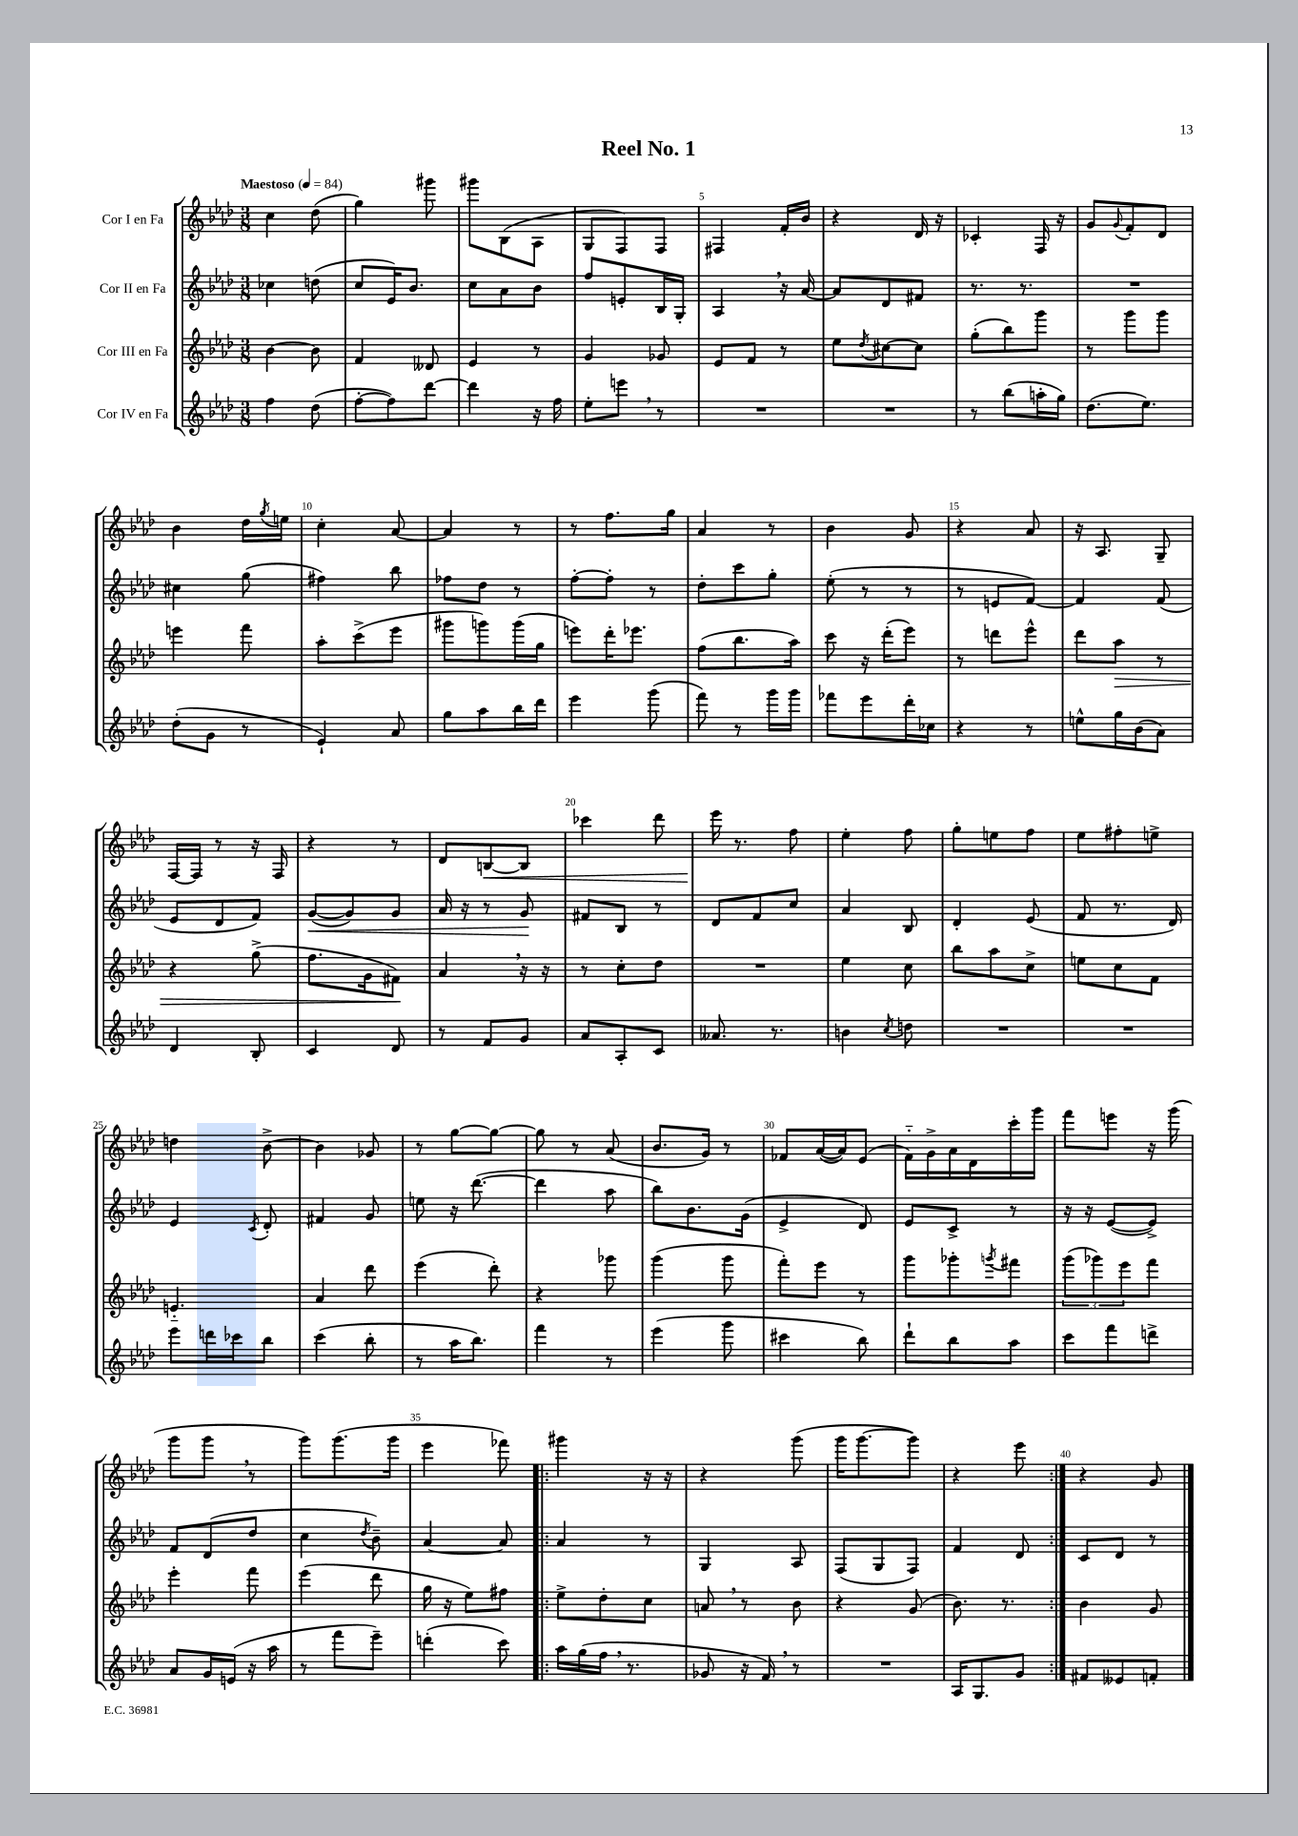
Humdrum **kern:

**kern	**kern	**kern	**kern
*staff4	*staff3	*staff2	*staff1
*clefG2	*clefG2	*clefG2	*clefG2
*k[b-e-a-d-]	*k[b-e-a-d-]	*k[b-e-a-d-]	*k[b-e-a-d-]
*M3/8	*M3/8	*M3/8	*M3/8
*MM84	*MM84	*MM84	*MM84
4ff	[4b-	4cc-	4cc
(8dd-	8b-]	(8dd	(8dd-
=	=	=	=
[8ff'	4f	8cc	4gg)
8ff])	.	16e-)	.
.	.	8.b-	.
[8ddd-	8d--	.	8ggg#
=	=	=	=
4ddd-]	4e-	8cc	8ggg#
.	.	8a-	(8B-
16r	8r	8b-	8A-
16ff	.	.	.
=	=	=	=
8ee-'	4g	8ff	8G
8eee	.	8e'	8F)
8r	8g-	16B-	8F
.	.	16G'	.
=	=	=	=
4.r	8e-	4A-	4F#
.	8f	.	.
.	8r	16r	16f'
.	.	[16a-	16b-
=	=	=	=
4.r	8ee-	8a-]	4r
.	8qdd-	.	.
.	[8cc#	8d-	.
.	8cc#]	8f#	16d-
.	.	.	16r
=	=	=	=
8r	(8gg'	8.r	4c-'
(8bb-	8bb-)	.	.
.	.	8.r	.
16aa'	8ggg	.	16F
16gg)	.	.	16r
=	=	=	=
(8.dd-	8r	4.r	8g
.	.	.	8qqg
.	8ggg	.	8f'
8.ee-)	.	.	.
.	8ggg	.	8d-
=	=	=	=
(8dd-'	4eee	4cc#	4b-
8g	.	.	.
8r	8fff	(8gg	16dd-
.	.	.	8qgg
.	.	.	16ee
=	=	=	=
4e-`)	8aa-'	4ff#)	4cc'
.	(8ccc^	.	.
8a-	8eee-	8bb-	[8a-
=	=	=	=
8gg	8ggg#	8ff-	4a-]
8aa-	8ggg)	8dd-	.
16bb-	(16ggg	8r	8r
16ddd-	16gg	.	.
=	=	=	=
4eee-	8eee)	[8ff'	8r
.	16ddd-'	8ff']	8.ff
.	8.eee-	.	.
(8ggg	.	8r	.
.	.	.	16gg
=	=	=	=
8fff)	(8ff	8dd-'	4a-
8r	8.bb-	8ccc	.
16ggg	.	8gg'	8r
16ggg	16aa-)	.	.
=	=	=	=
8fff-	8ccc	(8ee-'	4b-
8eee-	16r	8r	.
.	(16ddd-'	.	.
16ddd-'	8eee-)	8r	8g
16cc-	.	.	.
=	=	=	=
4r	8r	8r	4r
.	8ddd	8e	.
8r	8eee-^^	[8f)	8a-
=	=	=	=
8ee^^	8ddd-	4f]	16r
.	.	.	8.A-
16gg	8aa-	.	.
(16b-	.	.	.
8a-)	8r	(8f	8G~
=	=	=	=
4d-	4r	8e-	[16F
.	.	.	16F]
.	.	8d-	8r
8B-'	(8gg^	8f)	16r
.	.	.	16F
=	=	=	=
4c	8.ff	([8g	4r
.	.	8g])	.
.	16g	.	.
8d-	8f#)	8g	8r
=	=	=	=
8r	4a-	16a-	8d-
.	.	16r	.
8f	.	8r	[8B
8g	16r	8g	8B]
.	16r	.	.
=	=	=	=
8a-	8r	8f#	4ccc-
8A-'	8cc'	8B-	.
8c	8dd-	8r	8ddd-
=	=	=	=
8.a--	4.r	8d-	16eee-
.	.	.	8.r
.	.	8f	.
8.r	.	.	.
.	.	8cc	8ff
=	=	=	=
4b	4ee-	4a-	4ee-'
8qcc	.	.	.
8dd	8cc	8B-	8ff
=	=	=	=
4.r	8bb-	4d-'	8gg'
.	8aa-	.	8ee
.	8cc^	(8e-	8ff
=	=	=	=
4.r	8ee	8f	8ee-
.	8cc	8.r	8ff#'
.	8f	.	8ee^
.	.	16d-)	.
=	=	=	=
8eee-	4.e'~	4e-	4dd
16ddd	.	.	.
16ccc-	.	.	.
.	.	8qc	.
8bb-	.	8d-'	[8b-^
=	=	=	=
(4ccc	4a-	4f#	4b-]
8bb-'	8ddd-	8g	8g-
=	=	=	=
8r	(4eee-	8ee	8r
16aa-	.	16r	[8gg
8.bb-)	.	([8.ddd-	.
.	8ddd-')	.	8gg_
=	=	=	=
4fff	4r	4ddd-]	8gg]
.	.	.	8r
8r	8ggg-	8aa-	(8a-
=	=	=	=
(4eee-	(4ggg	8bb-)	8.b-
.	.	8.b-	.
.	.	.	16g)
8ggg	8ggg	.	8r
.	.	(16g	.
=	=	=	=
4ccc#	8fff')	4e-^	8f-
.	8eee-	.	([16a-
.	.	.	16a-])
8bb-)	8r	8d-)	(8e-
=	=	=	=
8ddd-`	8ggg	8e-	16f'~)
.	.	.	16g^
8bb-	8ggg-'	8c^	16a-
.	.	.	16d-
.	8qggg	.	.
8aa-	8fff#	8r	16ccc'
.	.	.	16ggg
=	=	=	=
8ccc	(12ggg	16r	8fff
.	.	16r	.
.	12ggg-)	.	.
8fff	.	([8e-	8eee
.	12eee-	.	.
8ddd^	8fff	8e-^])	16r
.	.	.	(16ggg
=	=	=	=
8a-	4eee-'	8f	8ggg
16g	.	(8d-	8ggg
(16e	.	.	.
16r	8fff	8dd-	8r
16aa-	.	.	.
=	=	=	=
8r	(4eee-	4cc	8ggg)
8fff	.	.	(8.ggg
.	.	8qdd-	.
8eee-~)	8ddd-	8b-~)	.
.	.	.	16ggg
=	=	=	=
(4ddd'	16gg	[4a-	4eee-
.	16r	.	.
.	8ee-)	.	.
8ccc)	8ff#	8a-]	8fff-)
=!|:	=!|:	=!|:	=!|:
16aa-	8ee-^	4a-	4ggg#
(16gg	.	.	.
16ff	8dd-'	.	.
8.r	.	.	.
.	8cc	8r	16r
.	.	.	16r
=	=	=	=
8g-	8a	4G	4r
16r	8r	.	.
16f)	.	.	.
8r	8b-	8A-	(8ggg
=	=	=	=
4.r	4r	(8F	16ggg
.	.	.	[8.ggg
.	.	8G	.
.	(8g	8F)	8ggg])
=	=	=	=
16A-	8.b-)	4f	4r
8.G	.	.	.
.	8.r	.	.
8g	.	8d-	8eee-
=:|!	=:|!	=:|!	=:|!
8f#	4b-	8c	4r
8e--	.	8d-	.
8f'	8g	8r	8g
==	==	==	==
*-	*-	*-	*-
